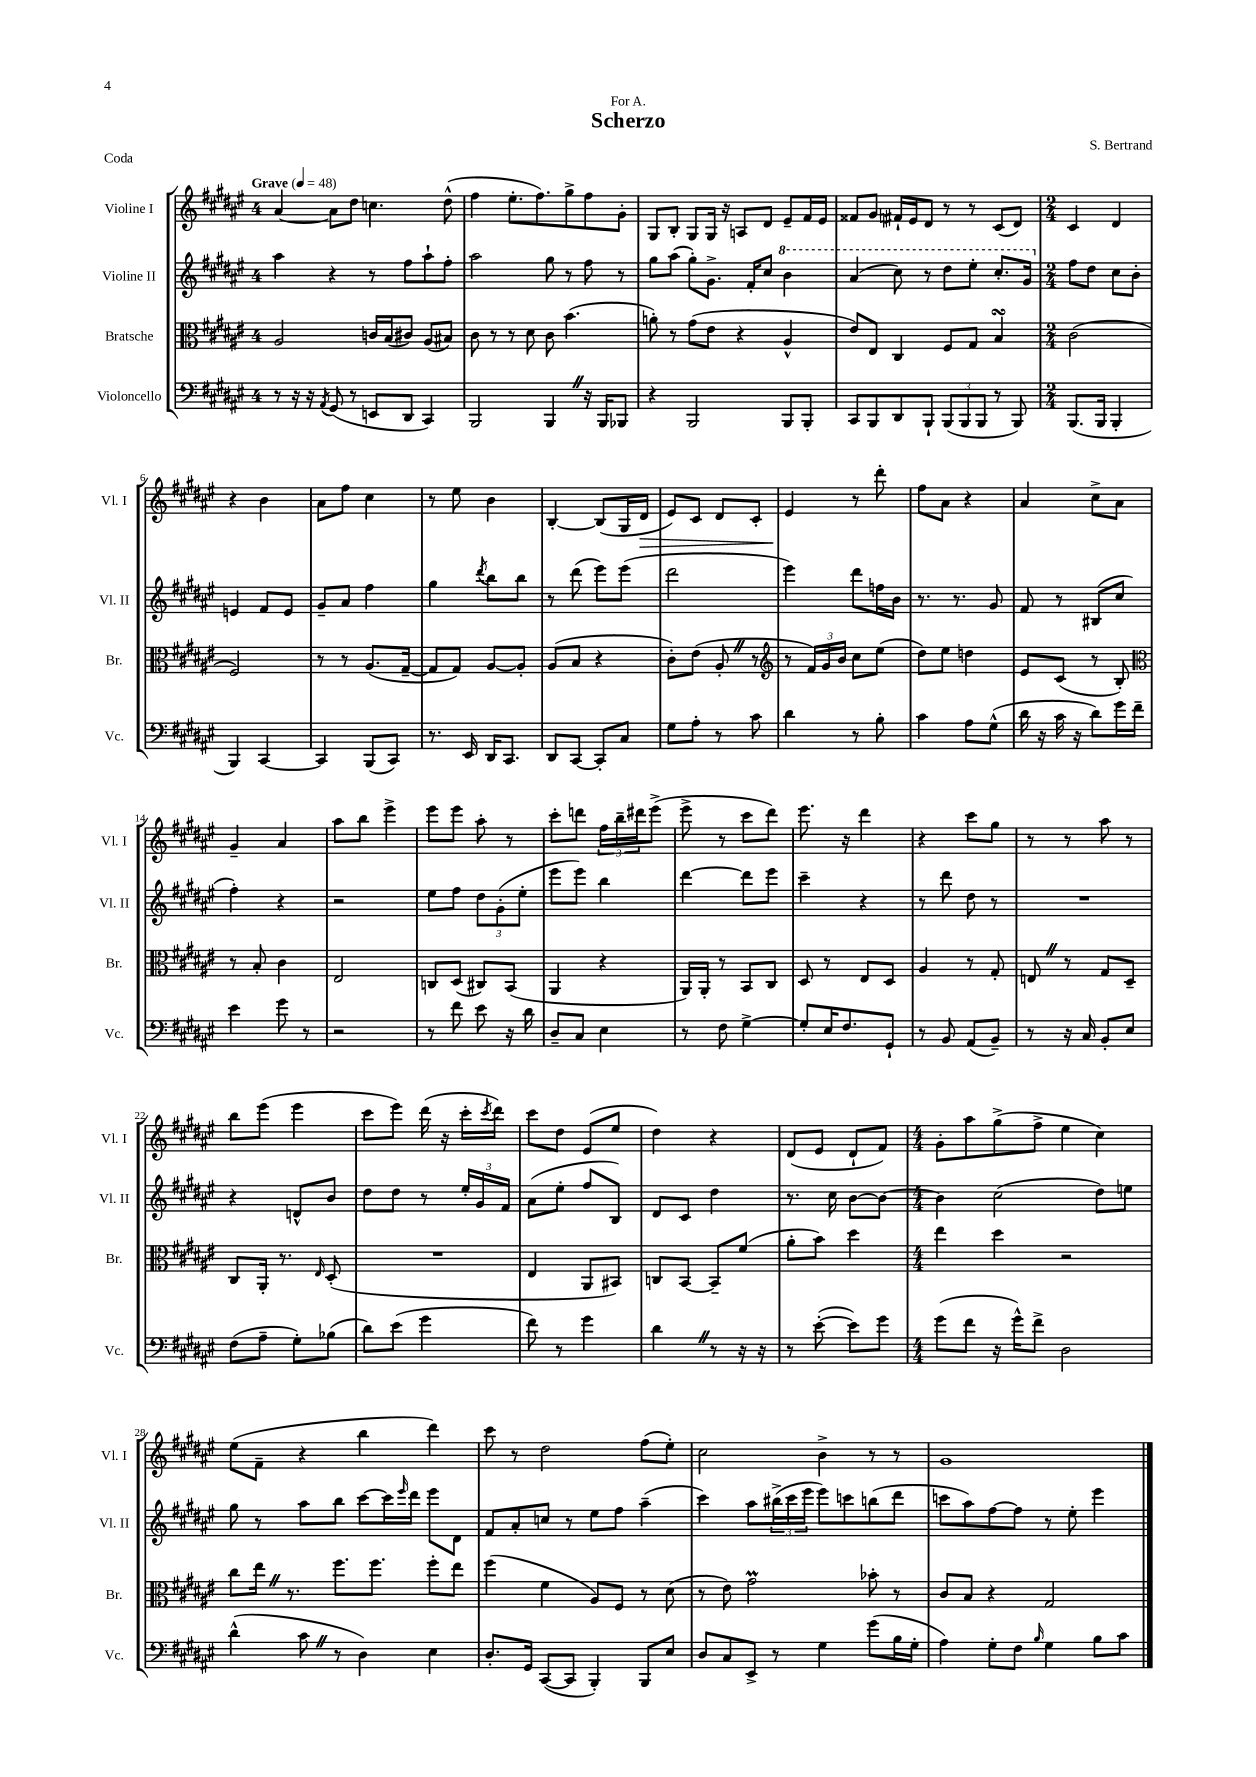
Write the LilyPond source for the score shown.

\header { title = "Scherzo" composer = "S. Bertrand" dedication = "For A." piece = "Coda" }
<<
\new StaffGroup <<
\new Staff = "s0" \with { instrumentName = "Violine I" shortInstrumentName = "Vl. I" } {
    \clef treble \key fis \major \once \override Staff.TimeSignature.style = #'single-digit \time 4/4 \tempo "Grave" 4 = 48
    ais'4~ ais'8 dis''8 c''4. dis''8-^( |
    fis''4 eis''8.-. fis''8.) gis''8-> fis''8 gis'8-. |
    gis8 b8-. gis8 gis16 r16 a8 dis'8 eis'8-- fis'16 eis'16 |
    fisis'8 gis'8 fis'16-! eis'16 dis'8 r8 r8 cis'8( dis'8) |
    \numericTimeSignature \time 2/4 cis'4 dis'4 |
    r4 b'4 |
    ais'8 fis''8 cis''4 |
    r8 eis''8 b'4 |
    b4~-. b8( gis16 dis'16\> |
    eis'8) cis'8 dis'8 cis'8-. |
    eis'4\! r8 dis'''8-. |
    fis''8 ais'8 r4 |
    ais'4 cis''8-> ais'8 |
    gis'4-- ais'4 |
    ais''8 b''8 eis'''4-> |
    eis'''8 eis'''8 ais''8-. r8 |
    cis'''8-. d'''8 \tuplet 3/2 { fis''16 b''16-- dis'''16 } eis'''8->( |
    eis'''8-> r8 cis'''8 dis'''8) |
    eis'''8. r16 dis'''4 |
    r4 cis'''8 gis''8 |
    r8 r8 ais''8 r8 |
    b''8 eis'''8( eis'''4 |
    cis'''8 eis'''8) dis'''16( r16 cis'''16-. \acciaccatura { cis'''8 } dis'''16) |
    cis'''8 dis''8 eis'8( eis''8 |
    dis''4) r4 |
    dis'8( eis'8 dis'8-! fis'8) |
    \numericTimeSignature \time 4/4 gis'8-. ais''8 gis''8->( fis''8-> eis''4 cis''4) |
    eis''8( fis'8-- r4 b''4 dis'''4) |
    cis'''8 r8 dis''2 fis''8( eis''8-.) |
    cis''2 b'4-> r8 r8 |
    gis'1 \bar "|." |
}
\new Staff = "s1" \with { instrumentName = "Violine II" shortInstrumentName = "Vl. II" } {
    \clef treble \key fis \major \once \override Staff.TimeSignature.style = #'single-digit \time 4/4
    ais''4 r4 r8 fis''8 ais''8-! fis''8-. |
    ais''2 gis''8 r8 fis''8 r8 |
    gis''8 ais''8( gis''8-.) gis'8.-> fis'16-. cis''8 \ottava #1 b''4 |
    ais''4( cis'''8) r8 dis'''8 eis'''8-. cis'''8.-. gis''16 \ottava #0 |
    \numericTimeSignature \time 2/4 fis''8 dis''8 cis''8 b'8-. |
    e'4 fis'8 e'8 |
    gis'8-- ais'8 fis''4 |
    gis''4 \acciaccatura { dis'''8 } b''8 b''8 |
    r8 dis'''8( eis'''8) eis'''8( |
    dis'''2 |
    eis'''4) dis'''8 f''16 b'16 |
    r8. r8. gis'8 |
    fis'8 r8 bis8( cis''8 |
    fis''4-.) r4 |
    r2 |
    eis''8 fis''8 \tuplet 3/2 { dis''8 gis'8-.( eis''8-. } |
    eis'''8 eis'''8) b''4 |
    dis'''4~ dis'''8 eis'''8 |
    cis'''4-- r4 |
    r8 dis'''8 dis''8 r8 |
    R2 |
    r4 d'8-^ b'8 |
    dis''8 dis''8 r8 \tuplet 3/2 { eis''16-. gis'16 fis'16 } |
    ais'8( eis''8-. fis''8 b8) |
    dis'8 cis'8 dis''4 |
    r8. cis''16 b'8~ b'8~ |
    \numericTimeSignature \time 4/4 b'4 cis''2( dis''8) e''8 |
    gis''8 r8 ais''8 b''8 cis'''8~ cis'''16 \grace { eis'''16 } dis'''16 eis'''8 dis'8 |
    fis'8 ais'8-. c''8 r8 eis''8 fis''8 ais''4--( |
    cis'''4) ais''8 \tuplet 3/2 { bis''16->( cis'''16 eis'''16 } eis'''8) c'''8 b''8( dis'''8 |
    c'''8 ais''8) fis''8~ fis''8 r8 eis''8-. eis'''4 \bar "|." |
}
\new Staff = "s2" \with { instrumentName = "Bratsche" shortInstrumentName = "Br." } {
    \clef alto \key fis \major \once \override Staff.TimeSignature.style = #'single-digit \time 4/4
    ais2 c'16 b16( cis'8) ais8( bis8) |
    cis'8 r8 r8 dis'8 cis'8 b'4.( |
    a'8-.) r8 gis'8( eis'8 r4 ais4-^ |
    eis'8) eis8 cis4 fis8 gis8 b4\turn |
    \numericTimeSignature \time 2/4 cis'2( |
    fis2) |
    r8 r8 ais8.( gis16~-- |
    gis8 gis8) ais8~ ais8-. |
    ais8( b8 r4 |
    cis'8-.) eis'8( ais8-. \once \override BreathingSign.text = \markup { \musicglyph "scripts.caesura.straight" } \breathe r8 |
    \clef treble r8 \tuplet 3/2 { fis'16) gis'16 b'16 } cis''8 eis''8( |
    dis''8) eis''8 d''4 |
    eis'8 cis'8( r8 b8-.) |
    \clef alto r8 b8-. cis'4 |
    eis2 |
    c8 dis8( cis8) b,8( |
    ais,4 r4 |
    ais,16) ais,16-. r8 b,8 cis8 |
    dis8 r8 eis8 dis8 |
    ais4 r8 gis8-. |
    e8 \once \override BreathingSign.text = \markup { \musicglyph "scripts.caesura.straight" } \breathe r8 gis8 dis8-- |
    cis8 ais,16-. r8. \grace { eis16 } dis8-.( |
    R2 |
    eis4 ais,8 bis,8) |
    c8 b,8~ b,8-- fis'8( |
    ais'8-. b'8) dis''4 |
    \numericTimeSignature \time 4/4 eis''4 dis''4 r2 |
    cis''8 eis''16 \once \override BreathingSign.text = \markup { \musicglyph "scripts.caesura.straight" } \breathe r8. fis''8. fis''8. fis''8-. eis''8 |
    fis''4( fis'4 ais8) fis8 r8 dis'8( |
    r8 eis'8) gis'2\prall bes'8-. r8 |
    cis'8 b8 r4 gis2 \bar "|." |
}
\new Staff = "s3" \with { instrumentName = "Violoncello" shortInstrumentName = "Vc." } {
    \clef bass \key fis \major \once \override Staff.TimeSignature.style = #'single-digit \time 4/4
    r8 r16 r16 \acciaccatura { ais,8 } gis,8( r8 e,8 dis,8 cis,4) |
    b,,2 b,,4 \once \override BreathingSign.text = \markup { \musicglyph "scripts.caesura.straight" } \breathe r16 b,,16 bes,,8 |
    r4 b,,2 b,,8 b,,8-. |
    cis,8 b,,8 dis,8 b,,8-! \tuplet 3/2 { b,,8( b,,8 b,,8 } r8 b,,8) |
    \numericTimeSignature \time 2/4 b,,8.( b,,16 b,,4-. |
    b,,4) cis,4~ |
    cis,4 b,,8( cis,8) |
    r8. eis,16 dis,16 cis,8. |
    dis,8 cis,8~ cis,8-. cis8 |
    gis8 ais8-. r8 cis'8 |
    dis'4 r8 b8-. |
    cis'4 ais8 gis8-^( |
    dis'16 r16 cis'16 r16 dis'8) gis'16 fis'16-- |
    eis'4 gis'8 r8 |
    r2 |
    r8 fis'8 eis'8 r16 dis'16 |
    dis8-- cis8 eis4 |
    r8 fis8 gis4~-> |
    gis8-. eis16 fis8. gis,8-! |
    r8 b,8 ais,8( b,8--) |
    r8 r16 cis16 b,8-. eis8 |
    fis8( ais8-- gis8-.) bes8( |
    dis'8) eis'8( gis'4 |
    fis'8) r8 gis'4 |
    dis'4 \once \override BreathingSign.text = \markup { \musicglyph "scripts.caesura.straight" } \breathe r8 r16 r16 |
    r8 eis'8~-.( eis'8) gis'8 |
    \numericTimeSignature \time 4/4 gis'8( fis'8 r16 gis'16-^) fis'8-> dis2 |
    dis'4-^( cis'8 \once \override BreathingSign.text = \markup { \musicglyph "scripts.caesura.straight" } \breathe r8 dis4) eis4 |
    dis8.-. gis,16 cis,8~( cis,8 b,,4-.) b,,8 eis8 |
    dis8 cis8 eis,8-> r8 gis4 gis'8( b16 gis16-. |
    ais4) gis8-. fis8 \grace { b16 } gis4 b8 cis'8 \bar "|." |
}
>>
>>
